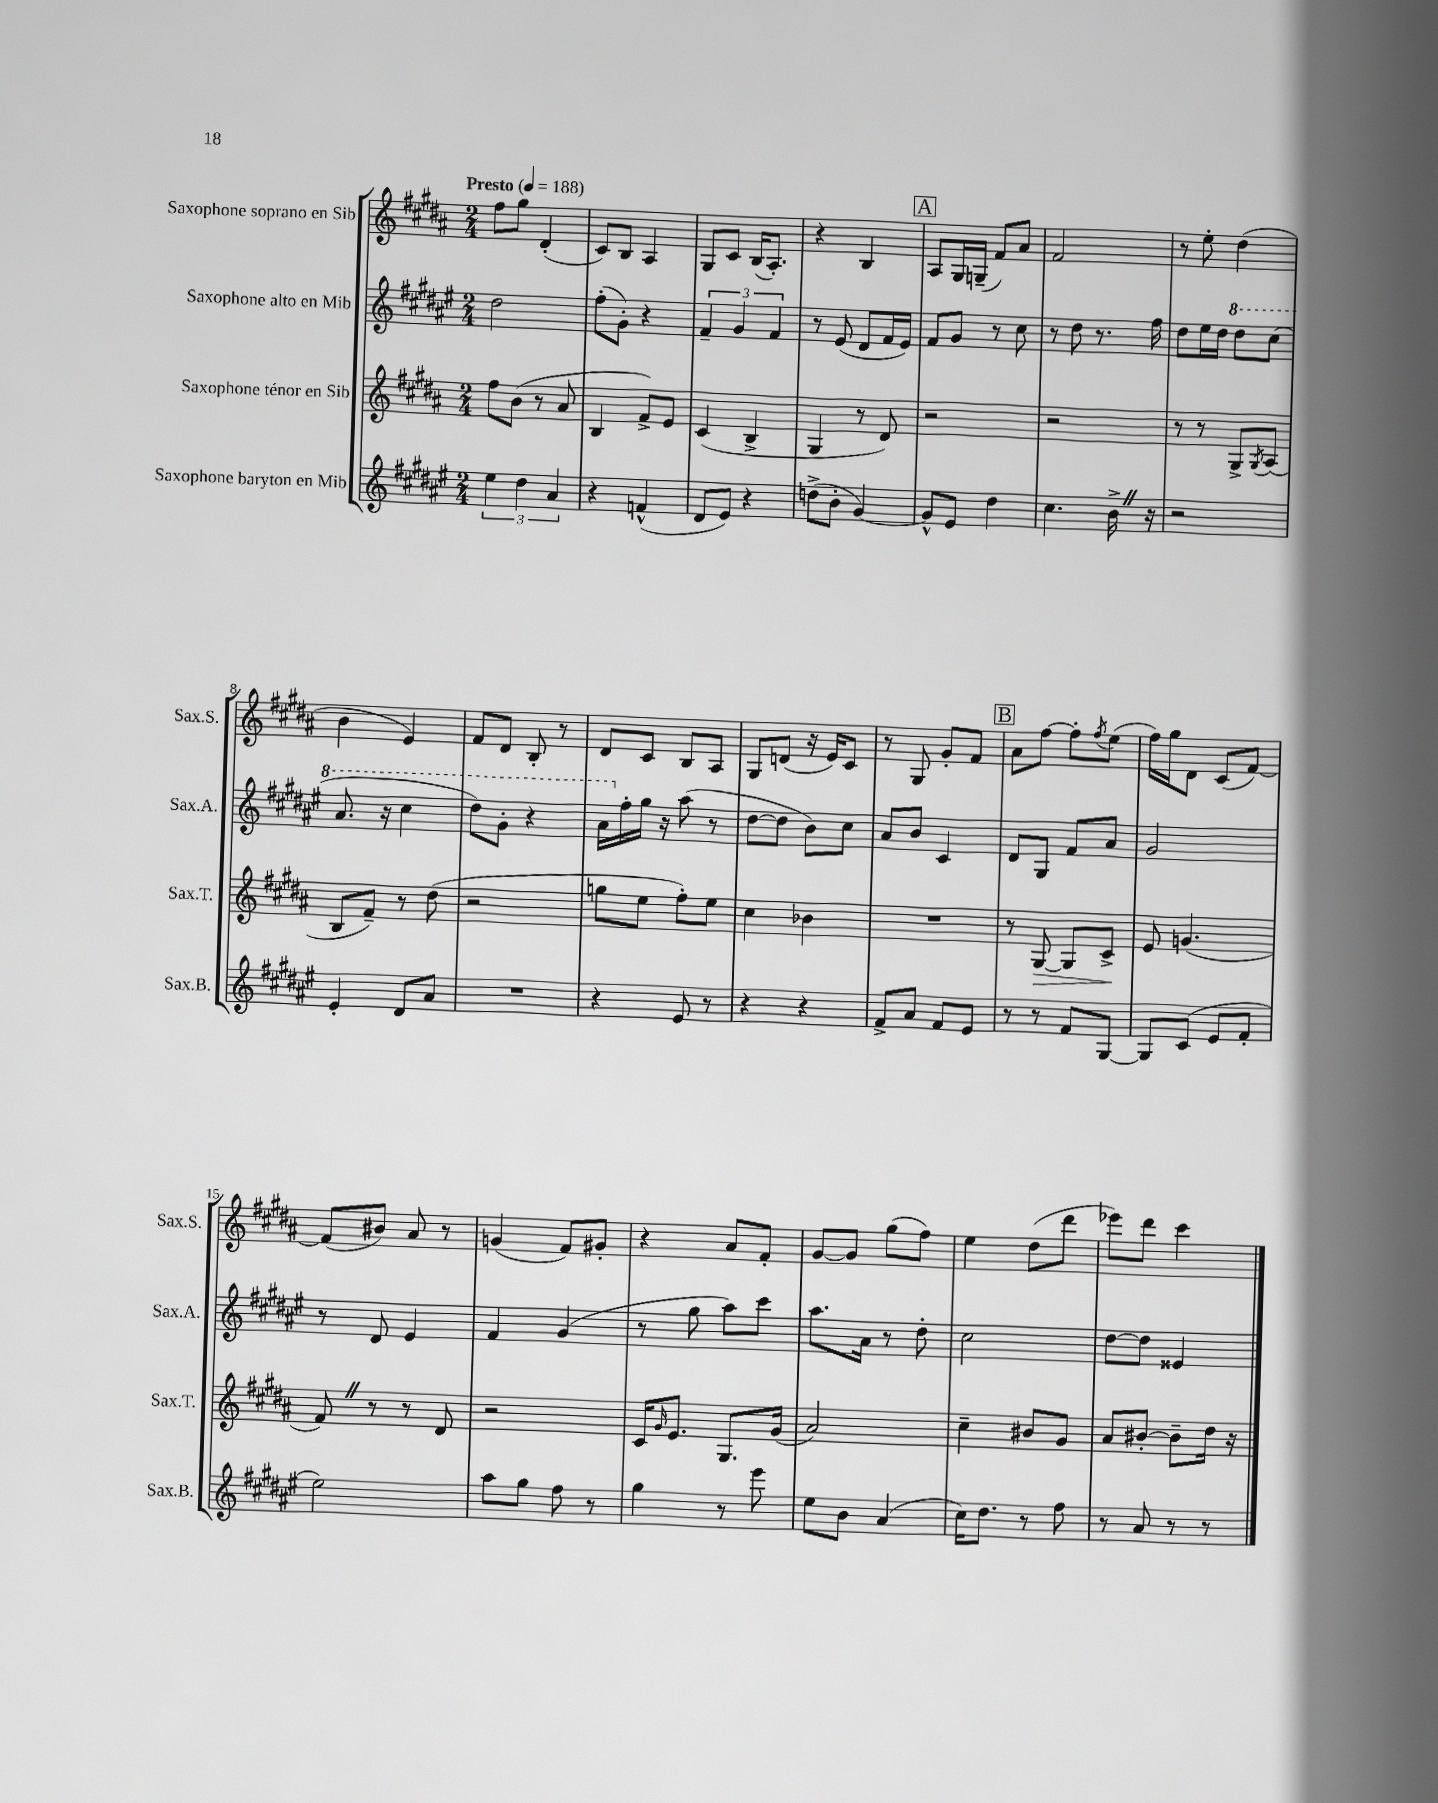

**kern	**kern	**kern	**kern
*staff4	*staff3	*staff2	*staff1
*clefG2	*clefG2	*clefG2	*clefG2
*k[f#c#g#d#a#e#]	*k[f#c#g#d#a#]	*k[f#c#g#d#a#e#]	*k[f#c#g#d#a#]
*M2/4	*M2/4	*M2/4	*M2/4
*MM188	*MM188	*MM188	*MM188
6ee#	8ff#	2dd#	8ff#
.	(8b	.	8gg#
6dd#	.	.	.
.	8r	.	(4d#'
6a#	.	.	.
.	8a#	.	.
=	=	=	=
4r	4B	(8ff#'	8c#)
.	.	8g#')	8B
(4f^^	8f#^)	4r	4A#
.	8e	.	.
=	=	=	=
8d#	(4c#	6f#~	8G#
8e#)	.	.	8c#
.	.	6g#	.
4r	4B^	.	(16B
.	.	.	8.A#')
.	.	6f#	.
=	=	=	=
(8dd^	4G#	8r	4r
8b'	.	(8e#	.
[4g#)	8r	8d#	4B
.	8d#)	16f#	.
.	.	16e#)	.
=	=	=	=
8g#^^]	2r	8f#	8A#
8e#	.	8g#	16G#
.	.	.	(16G~
4dd#	.	8r	8f#)
.	.	8cc#	8a#
=	=	=	=
4.cc#	2r	8r	2f#
.	.	8dd#	.
.	.	8.r	.
16b^	.	.	.
16r	.	16ff#	.
=	=	=	=
2r	8r	8dd#	8r
.	8r	16ee#	8ee'
.	.	16dd#	.
.	8G#^	8ddd#	(4dd#
.	8qG#	.	.
.	(8A#	(8ccc#	.
=	=	=	=
4e#'	8B	8.aa#	4b
.	8f#~)	.	.
.	.	16r	.
8d#	8r	4ccc#	4e)
8a#	(8dd#	.	.
=	=	=	=
2r	2r	8ddd#)	8f#
.	.	8gg#'	8d#
.	.	4r	8B'
.	.	.	8r
=	=	=	=
4r	8gg	16aa#	8d#
.	.	16ff#'	.
.	8ee	16gg#	8c#
.	.	16r	.
8e#	8ff#')	(8aa#	8B
8r	8ee	8r	8A#
=	=	=	=
4r	4cc#	[8dd#	8G#
.	.	8dd#]	(8d
4r	4b-	8b)	16r
.	.	.	16e)
.	.	8cc#	8c#
=	=	=	=
8f#^	2r	8a#	8r
8a#	.	8b	8G#
8f#	.	4c#	8g#'
8e#	.	.	8f#
=	=	=	=
8r	8r	8d#	8a#
8r	[8G#	8G#	[8ff#
8f#	8G#]	8f#	8ff#']
.	.	.	8qff#
[8G#	8c#^	8a#	(8ee
=	=	=	=
8G#]	8e	2g#	16ff#)
.	.	.	16gg#
(8c#	(4.g	.	8d#
8e#	.	.	(8c#
8f#'	.	.	[8f#)
=	=	=	=
2ee#)	8f#)	8r	(8f#]
.	8r	8d#	8b#)
.	8r	4e#	8a#
.	8d#	.	8r
=	=	=	=
8aa#	2r	4f#	(4g
8gg#	.	.	.
8ff#	.	(4g#	8f#)
8r	.	.	8g#'
=	=	=	=
4gg#	16c#	8r	4r
.	16qqg#	.	.
.	8.e	.	.
.	.	8gg#	.
8r	8.G#	8aa#)	8a#
8eee#	.	8ccc#	8f#'
.	(16g#	.	.
=	=	=	=
8ee#	2a#)	8.aa#	[8g#
8b	.	.	8g#]
.	.	16a#	.
(4a#	.	8r	(8gg#
.	.	8dd#'	8ff#)
=	=	=	=
16cc#)	4cc#~	2cc#	4ee
8.dd#	.	.	.
8r	8b#	.	(8dd#
8ff#	8g#	.	8ddd#
=	=	=	=
8r	8a#	[8dd#	8eee-)
8a#	[8b#'	8dd#]	8ddd#
8r	8b#~]	4e##	4ccc#
8r	16dd#	.	.
.	16r	.	.
==	==	==	==
*-	*-	*-	*-
